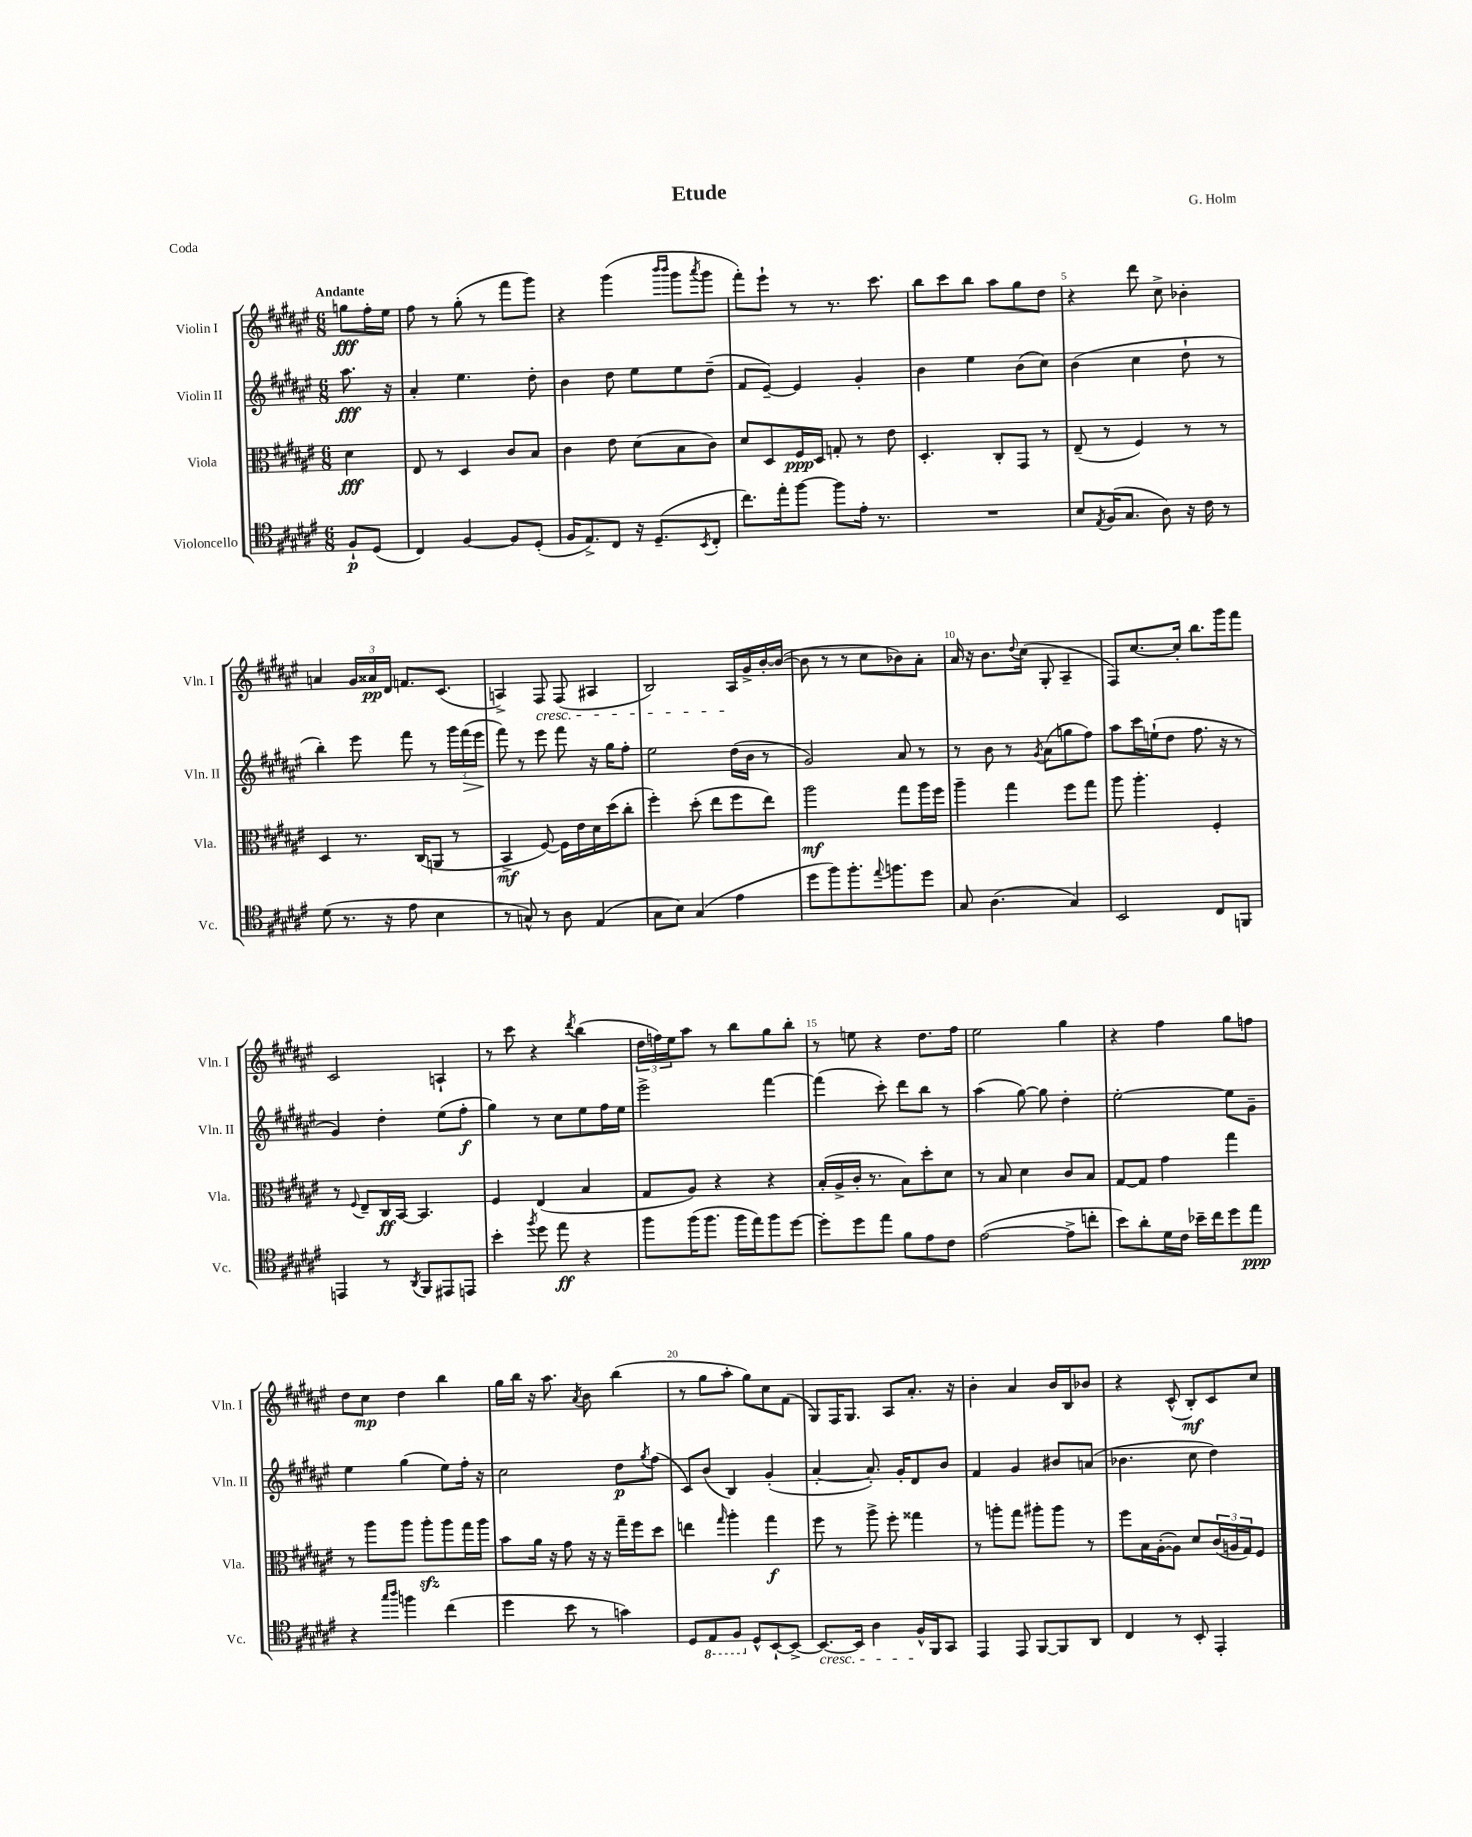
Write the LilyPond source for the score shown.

\header { title = "Etude" composer = "G. Holm" piece = "Coda" }
<<
\new StaffGroup <<
\new Staff = "s0" \with { instrumentName = "Violin I" shortInstrumentName = "Vln. I" } {
    \clef treble \key fis \major \numericTimeSignature \time 6/8 \partial 4 \tempo "Andante"
    g''8\fff fis''16-. eis''16 |
    fis''8 r8 gis''8-.( r8 fis'''8 gis'''8) |
    r4 gis'''4( \grace { b'''16 b'''16 } gis'''8 \acciaccatura { ais'''8 } gis'''8 |
    fis'''8-.) eis'''8-! r8 r8. cis'''8. |
    b''8 cis'''8 b''8 ais''8 gis''8 dis''8 |
    r4 dis'''8 cis''8-> bes'4-. |
    a'4 \tuplet 3/2 { gis'16 aisis'16\pp dis'16 } f'8. cis'8.( |
    a4->) fis8\cresc fis8( ais4 |
    b2) ais16\! gis'16-> b'16~-. b'16~( |
    b'8 r8 r8 cis''8 bes'8) ais'8-. |
    ais'16 r16 b'8. \appoggiatura { dis''8 } cis''16( gis8-. ais4-- |
    fis8) cis''8.~ cis''16-. b''8. gis'''16 fis'''8 |
    cis'2 a4-! |
    r8 cis'''8 r4 \acciaccatura { dis'''8 } b''4( |
    \tuplet 3/2 { dis''16 f''16) eis''16 } ais''8 r8 b''8 gis''8 b''8-. |
    r8 e''8 r4 dis''8. fis''16 |
    eis''2 gis''4 |
    r4 fis''4 gis''8 f''8 |
    dis''8 cis''8\mp dis''4 b''4 |
    gis''16 b''16 r16 ais''8. \acciaccatura { ais'8 } b'8 b''4( |
    r8 gis''8 ais''8-. gis''8) cis''8 fis'8( |
    gis8) fis16 gis8. ais8 ais'8.-. r16 |
    b'4-. ais'4 b'16 b16 bes'8 |
    r4 cis'8-^( b8-.\mf) cis'8 cis''8 \bar "|." |
}
\new Staff = "s1" \with { instrumentName = "Violin II" shortInstrumentName = "Vln. II" } {
    \clef treble \key fis \major \numericTimeSignature \time 6/8 \partial 4
    ais''8.\fff r16 |
    ais'4-. eis''4. dis''8-. |
    b'4 dis''8 eis''8 eis''8 dis''8--( |
    fis'8 eis'8~--) eis'4 gis'4-. |
    b'4 eis''4 b'8( cis''8) |
    b'4( cis''4 dis''8-! r8 |
    b''4-.) eis'''8 fis'''8 r8 \tuplet 3/2 { gis'''16 fis'''16\>( eis'''16 } |
    fis'''8\!) r8 eis'''8 fis'''8 r16 gis''16 fis''8-. |
    eis''2 dis''16( b'16 r8 |
    gis'2) ais'8 r8 |
    r8 b'8 r8 \acciaccatura { gis'8 } ais'8( g''8 fis''8) |
    ais''8 cis'''16 e''16-!( dis''8 fis''8. r16 r8 |
    gis'4) dis''4-. eis''8( fis''8-.\f |
    gis''4) r8 cis''8 eis''8 fis''16 eis''16 |
    eis'''2-> fis'''4~ |
    fis'''4( cis'''8-.) dis'''8 b''8 r8 |
    ais''4( gis''8~) gis''8 dis''4-. |
    eis''2~-. eis''8 gis'8-- |
    eis''4 gis''4( eis''8) fis''16-. r16 |
    cis''2 dis''8\p \acciaccatura { gis''8 } fis''8( |
    cis'8) b'8( b4) gis'4-.( |
    ais'4~-. ais'8.-.) gis'16-. dis'8 b'8 |
    fis'4 gis'4 bis'8 a'8( |
    bes'4. cis''8 dis''4) \bar "|." |
}
\new Staff = "s2" \with { instrumentName = "Viola" shortInstrumentName = "Vla." } {
    \clef alto \key fis \major \numericTimeSignature \time 6/8 \partial 4
    dis'4\fff |
    eis8 r8 dis4 cis'8 b8 |
    cis'4 eis'8 dis'8( b8 cis'8) |
    dis'8 dis8 fis16\ppp dis16 g8-. r8 eis'8 |
    dis4.-. cis8-. gis,8 r8 |
    eis8--( r8 fis4) r8 r8 |
    dis4 r8. cis16( a,8 r8 |
    b,4->\mf fis8~) fis16 eis'16 dis'16 dis''16( cis''8-. |
    fis''4-.) dis''8-.( eis''8 fis''8 eis''8) |
    ais''2\mf gis''8 ais''16 fis''16 |
    ais''4-- gis''4 fis''8 gis''8 |
    ais''8 ais''4.-. fis4-. |
    r8 \appoggiatura { fis8 } eis8-- cis16\ff b,16~ b,4. |
    fis4 eis4( b4 |
    gis8 ais8) r4 r4 |
    b16-.( ais16-> cis'16-. r8. b8) dis''8-. dis'8 |
    r8 b8 dis'4 cis'8 b8 |
    gis8~ gis8 gis'4 gis''4 |
    r8 ais''8 ais''8 ais''8-.\sfz ais''8 gis''16 ais''16 |
    b'8 ais'16 r16 gis'8 r16 r16 gis''16-- fis''16 dis''8 |
    e''4 \grace { gis''16 } ais''4-. gis''4\f |
    fis''8 r8 ais''8-> fis''8-. gisis''4 |
    r8 a''8-. gis''8 ais''8-. ais''8 r8 |
    fis''8 b16 ais16~-.( ais8) dis'8 \tuplet 3/2 { cis'16( a16 gis16) } fis8 \bar "|." |
}
\new Staff = "s3" \with { instrumentName = "Violoncello" shortInstrumentName = "Vc." } {
    \clef tenor \key fis \major \numericTimeSignature \time 6/8 \partial 4
    fis8-!\p dis8( |
    cis4) fis4~ fis8 dis8-.( |
    fis16 eis8.->) cis8 r16 dis8.--( \acciaccatura { b,8 } cis8-. |
    cis''8.) eis''16-. fis''8~ fis''8 eis'16-. r8. |
    R2. |
    b8 \acciaccatura { eis8 } fis16( gis8. ais8) r16 cis'16 r8 |
    dis'8( r8. r16 eis'8 b4 |
    r8 g8-^) r8 ais8 eis4( |
    gis8 b8) gis4( eis'4 |
    dis''8 fis''8) fis''8.-. \appoggiatura { eis''8 } f''8. dis''8 |
    gis8 ais4.( gis4) |
    b,2 cis8 f,8 |
    e,4 r8 \acciaccatura { ais,8 } fis,8 eis,8 e,8 |
    b'4-. \acciaccatura { fis''8 } dis''8 eis''8\ff r4 |
    fis''8 fis''16( fis''8. fis''16 eis''16) fis''8 dis''8~ |
    dis''8-. dis''8 eis''8 fis'8 eis'8 cis'8 |
    eis'2~( eis'8-> c''8-. |
    b'8) ais'8-. dis'16 cis'16 bes'16-- cis''16 dis''8 eis''8\ppp |
    r4 \grace { gis''16 ais''16 } f''4 cis''4( |
    dis''4 b'8 r8 g'4) |
    dis8 \ottava #-1 eis,8 fis,8 \ottava #0 dis8-^ b,8~-! b,8~-> |
    b,8.~\cresc b,16 ais4 fis16-^\! fis,16 gis,8 |
    eis,4 eis,8 fis,8~ fis,8 ais,8 |
    cis4 r8 b,8-. eis,4-. \bar "|." |
}
>>
>>
\layout { \context { \Score \override BarNumber.break-visibility = ##(#f #t #t) barNumberVisibility = #(every-nth-bar-number-visible 5) } }
